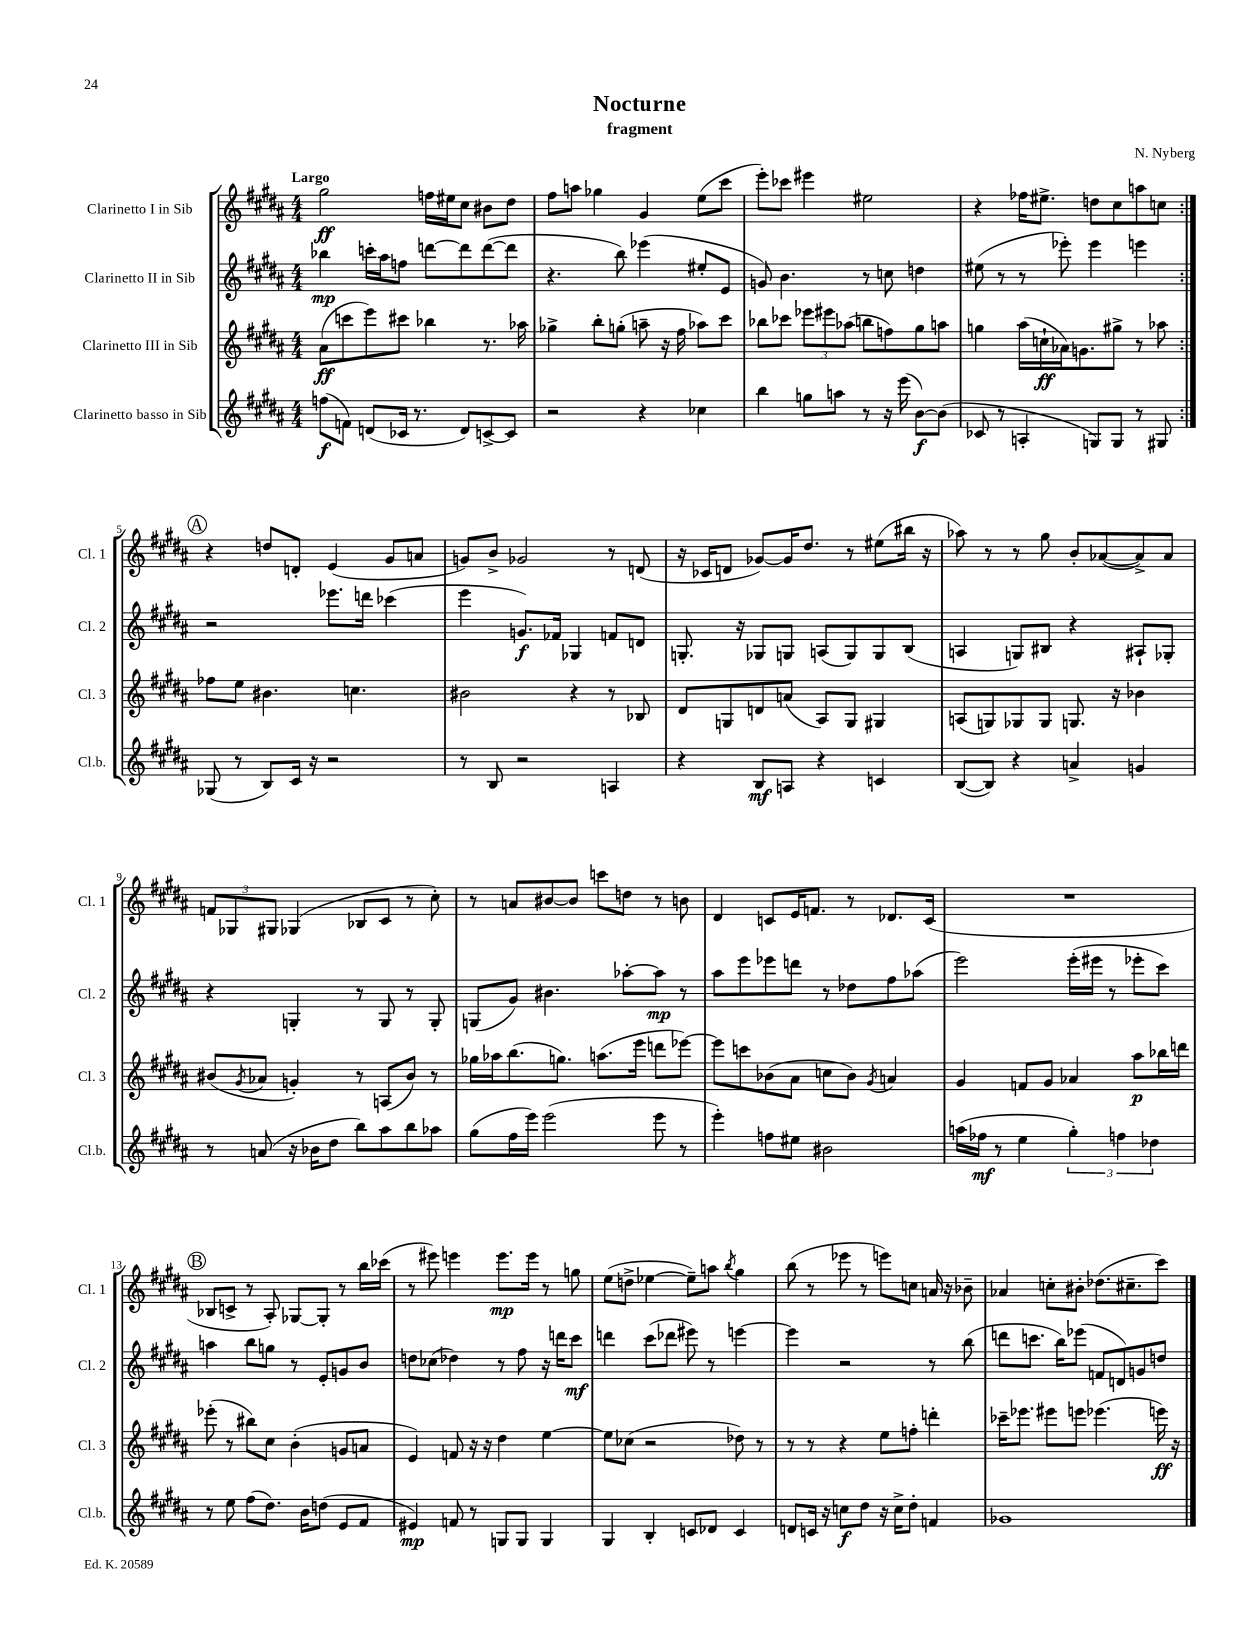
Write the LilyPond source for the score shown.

\header { title = "Nocturne" composer = "N. Nyberg" subtitle = "fragment" }
<<
\new StaffGroup <<
\new Staff = "s0" \with { instrumentName = "Clarinetto I in Sib" shortInstrumentName = "Cl. 1" } {
    \clef treble \key b \major \numericTimeSignature \time 4/4 \tempo "Largo"
    \repeat volta 2 { gis''2\ff f''16 eis''16 cis''8 bis'8 dis''8 |
    fis''8 a''8 ges''4 gis'4 e''8( cis'''8 |
    e'''8-.) ces'''8 eis'''4 eis''2 |
    r4 fes''16 eis''8.-> d''8 cis''8 a''8 c''8 | }
    \mark \markup { \circle "A" } r4 d''8 d'8-. e'4( gis'8 a'8 |
    g'8) b'8-> ges'2 r8 d'8( |
    r16 ces'16 d'8 ges'8~) ges'16 dis''8. r8 eis''8( bis''16 r16 |
    aes''8) r8 r8 gis''8 b'8-. aes'8~( aes'8->) aes'8 |
    \tuplet 3/2 { f'8 ges8 gis8 } ges4( bes8 cis'8 r8 cis''8-.) |
    r8 a'8 bis'8~ bis'8 c'''8 d''8 r8 b'8 |
    dis'4 c'8 e'16 f'8. r8 des'8. c'16( |
    R1 |
    \mark \markup { \circle "B" } bes8 c'8-> r8 ais8-.) ges8~ ges8-. r8 b''16 ces'''16( |
    r8 eis'''8) e'''4 e'''8.\mp e'''16 r8 g''8 |
    e''8( d''8-> ees''4~ ees''8--) a''8 \acciaccatura { b''8 } gis''4 |
    b''8( r8 ees'''8 r8 e'''8) c''8 a'16 r16 bes'8-- |
    aes'4 c''8-. bis'8-. des''8.( cis''8.-- cis'''8) \bar "|." |
}
\new Staff = "s1" \with { instrumentName = "Clarinetto II in Sib" shortInstrumentName = "Cl. 2" } {
    \clef treble \key b \major \numericTimeSignature \time 4/4
    \repeat volta 2 { bes''4\mp c'''16-. ais''16 f''8 d'''8~ d'''8 d'''8~( d'''8 |
    r4. b''8) ees'''4( eis''8-. e'8 |
    g'8) b'4. r8 c''8 d''4 |
    eis''8( r8 r8 ees'''8-.) ees'''4 e'''4 | }
    \mark \markup { \circle "A" } r2 ees'''8. d'''16 ces'''4( |
    e'''4 g'8.\f) fes'16 ges4 f'8 d'8 |
    g8.-. r16 ges8 g8 a8( g8) g8 b8( |
    a4 g8) bis8 r4 ais8-! ges8-. |
    r4 g4-. r8 g8 r8 g8-. |
    g8( gis'8) bis'4. aes''8~-. aes''8\mp r8 |
    ais''8 e'''8 ees'''8 d'''8 r8 des''8 fis''8 aes''8( |
    e'''2) e'''16-.( eis'''16 r8 ees'''8-. cis'''8) |
    \mark \markup { \circle "B" } a''4 b''8 g''8 r8 e'8-. g'8 b'8 |
    d''8 ces''8( des''4) r8 fis''8 r16 d'''16 cis'''8\mf |
    d'''4 cis'''8( des'''8 eis'''8) r8 e'''4~ |
    e'''4 r2 r8 b''8( |
    d'''8 c'''8. b''16) ees'''8( f'8 d'8) g'8 d''8 \bar "|." |
}
\new Staff = "s2" \with { instrumentName = "Clarinetto III in Sib" shortInstrumentName = "Cl. 3" } {
    \clef treble \key b \major \numericTimeSignature \time 4/4
    \repeat volta 2 { ais'8\ff( c'''8 e'''8) cis'''8 bes''4 r8. aes''16 |
    ges''4-> b''8-. g''8-.( a''8-- r16 fis''16 aes''8) cis'''8 |
    bes''8 ces'''8 \tuplet 3/2 { ees'''8 eis'''8 aes''8( } b''8 f''8) gis''8 a''8 |
    g''4 ais''16( c''16-!\ff aes'16) g'8. gis''8-> r8 aes''8 | }
    \mark \markup { \circle "A" } fes''8 e''8 bis'4. c''4. |
    bis'2 r4 r8 bes8 |
    dis'8 g8 d'8 a'8( ais8) g8 gis4 |
    a8( g8) ges8 ges8 g8. r16 bes'4 |
    bis'8( \acciaccatura { gis'8 } aes'8 g'4-.) r8 a8( bis'8) r8 |
    ges''16 aes''16 b''8.( g''8.) a''8.( e'''16 d'''8 ees'''8~) |
    ees'''8 c'''8 bes'8( ais'8 c''8 bes'8) \acciaccatura { gis'8 } a'4 |
    gis'4 f'8 gis'8 aes'4 ais''8\p bes''16 d'''16 |
    \mark \markup { \circle "B" } ees'''8-.( r8 bis''8) cis''8 b'4-.( g'8 a'8 |
    e'4) f'8 r16 r16 dis''4 e''4~ |
    e''8 ces''8( r2 des''8) r8 |
    r8 r8 r4 e''8 f''8-. d'''4-. |
    ces'''16-- ees'''8. eis'''8 e'''8 ees'''4.( e'''16\ff) r16 \bar "|." |
}
\new Staff = "s3" \with { instrumentName = "Clarinetto basso in Sib" shortInstrumentName = "Cl.b." } {
    \clef treble \key b \major \numericTimeSignature \time 4/4
    \repeat volta 2 { f''8\f( f'8) d'8( ces'16 r8. d'8) c'8~-> c'8 |
    r2 r4 ces''4 |
    b''4 g''8 a''8 r8 r16 e'''16( b'8~\f) b'8( |
    ces'8 r8 a4-. g8) g8 r8 gis8 | }
    \mark \markup { \circle "A" } ges8( r8 b8) cis'16 r16 r2 |
    r8 b8 r2 a4 |
    r4 b8\mf a8 r4 c'4 |
    b8~( b8) r4 a'4-> g'4 |
    r8 a'8( r16 bes'16 dis''8 b''8) ais''8 b''8 aes''8 |
    gis''8( fis''16 e'''16) e'''2( e'''8 r8 |
    e'''4-.) f''8 eis''8 bis'2 |
    a''16( fes''16\mf r8 e''4 \tuplet 3/2 { gis''4-.) f''4 des''4 } |
    \mark \markup { \circle "B" } r8 e''8 fis''8( dis''8.) b'16 d''8( e'8 fis'8 |
    eis'4\mp) f'8 r8 g8 g8 g4 |
    gis4 b4-. c'8 des'8 c'4 |
    d'8 c'16 r16 c''8\f dis''8 r16 c''16-> dis''8-. f'4 |
    ges'1 \bar "|." |
}
>>
>>
